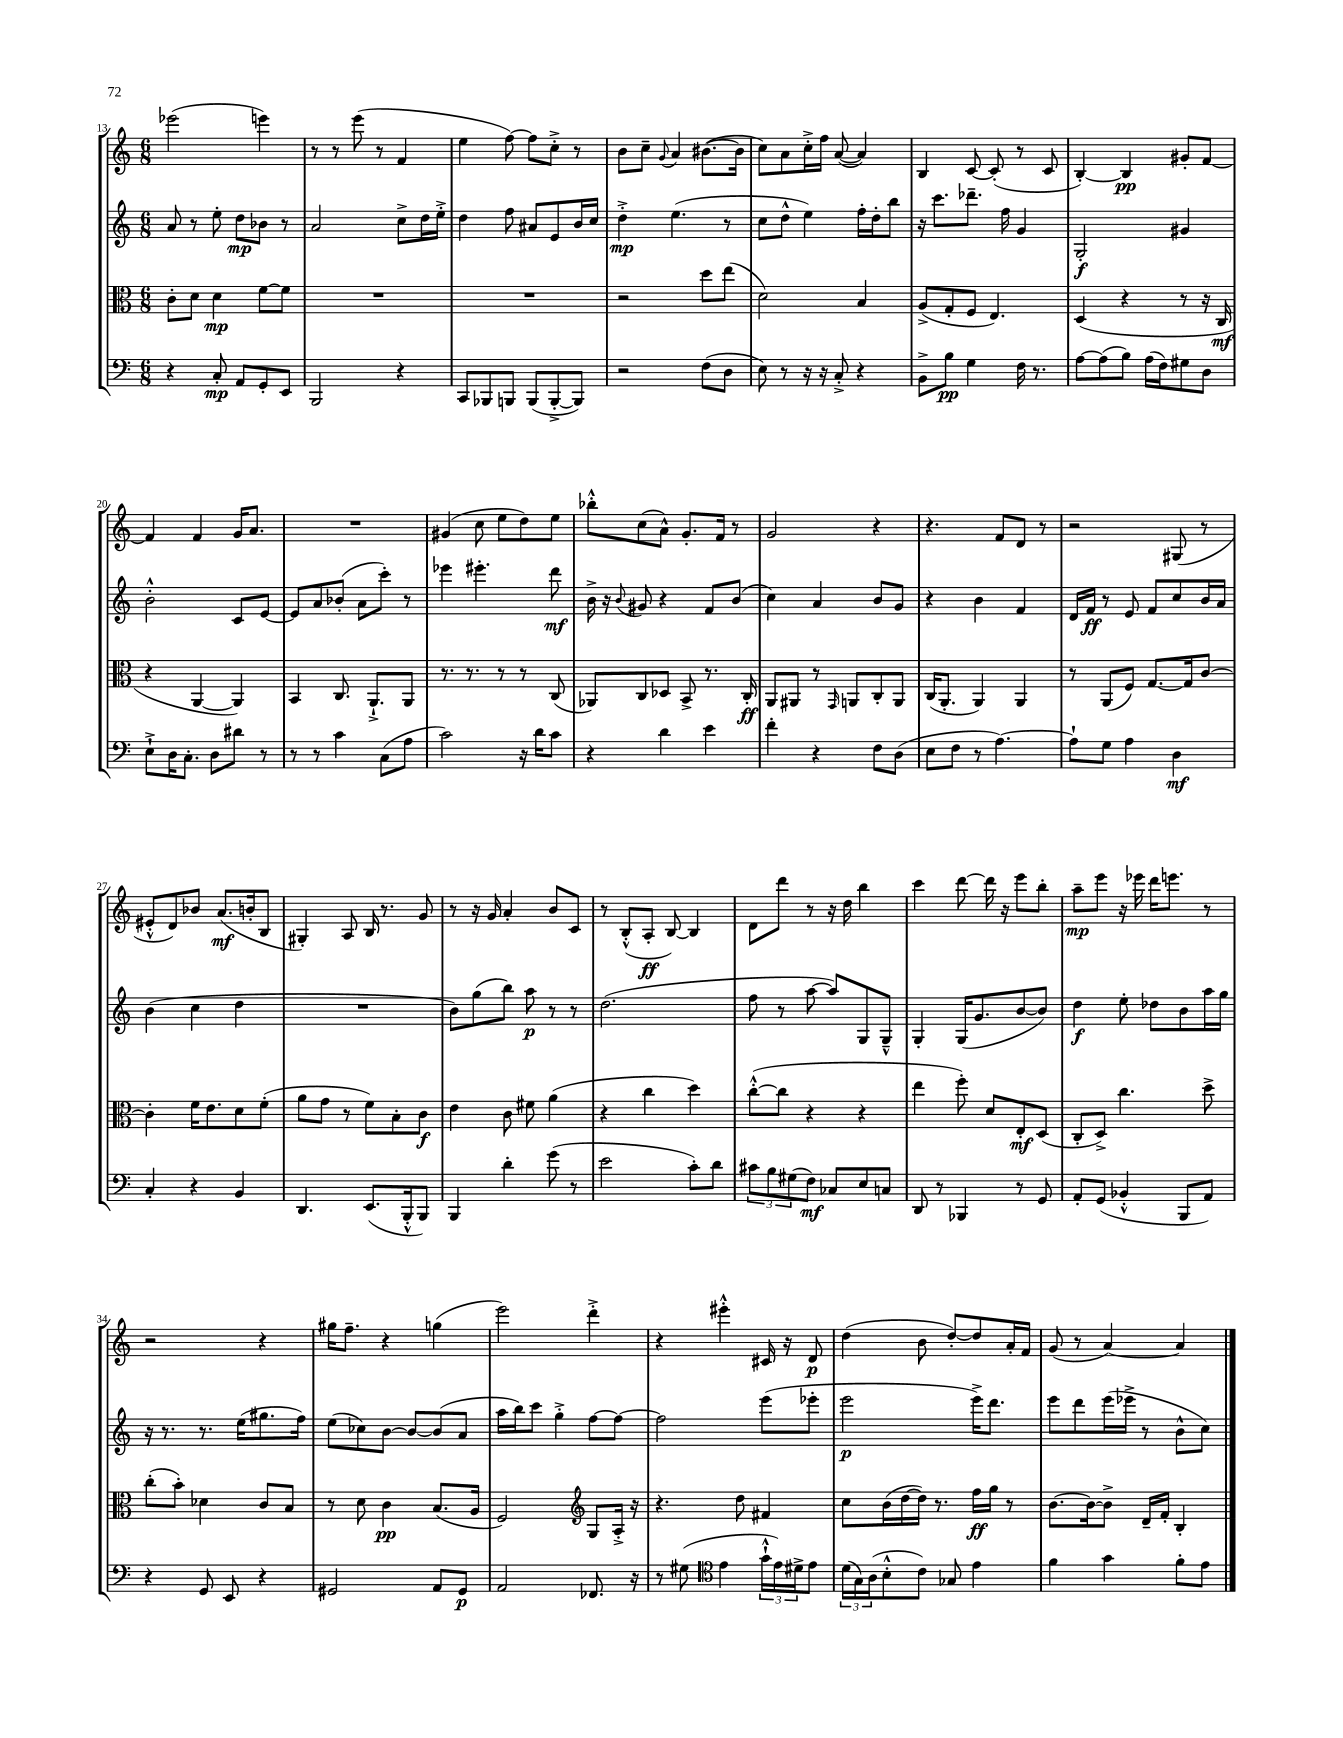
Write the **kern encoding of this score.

**kern	**dynam	**kern	**dynam	**kern	**dynam	**kern	**dynam
*part4	*part4	*part3	*part3	*part2	*part2	*part1	*part1
*staff4	*staff4	*staff3	*staff3	*staff2	*staff2	*staff1	*staff1
*clefF4	*	*clefC3	*	*clefG2	*	*clefG2	*
*k[]	*	*k[]	*	*k[]	*	*k[]	*
*M6/8	*	*M6/8	*	*M6/8	*	*M6/8	*
=13	=13	=13	=13	=13	=13	=13	=13
4r	.	8c'\L	.	8a/	.	(2eee-X\	.
.	.	8d\J	.	8r	.	.	.
8C'/	mp	4d\	mp	8ee'\	.	.	.
8AA/L	.	.	.	8dd\L	mp	.	.
8GG'/	.	[8f\L	.	8b-X\J	.	4eeen\)	.
8EE/J	.	8f\J]	.	8r	.	.	.
=14	=14	=14	=14	=14	=14	=14	=14
2BBB/	.	2.r	.	2a/	.	8r	.
.	.	.	.	.	.	8r	.
.	.	.	.	.	.	(8eee\	.
.	.	.	.	.	.	8r	.
4r	.	.	.	8cc^\L	.	4f/	.
.	.	.	.	16dd\L	.	.	.
.	.	.	.	16ee'^\JJ	.	.	.
=15	=15	=15	=15	=15	=15	=15	=15
8CC/L	.	2.r	.	4dd\	.	4ee\	.
8BBB-X/	.	.	.	.	.	.	.
8BBBn/J	.	.	.	8ff\	.	[8ff\)	.
(8BBB/L	.	.	.	8a#X/L	.	8ff\L]	.
[8BBB'^/	.	.	.	8e/	.	8cc'^\J	.
8BBB/J])	.	.	.	16b/L	.	8r	.
.	.	.	.	16cc/JJ	.	.	.
=16	=16	=16	=16	=16	=16	=16	=16
2r	.	2r	.	4dd'^\	mp	8b\L	.
.	.	.	.	.	.	8cc~\J	.
.	.	.	.	.	.	8qqg/	.
.	.	.	.	(4.ee\	.	4a/	.
(8F\L	.	8dd\L	.	.	.	([8.b#X\L	.
8D\J	.	(8ee\J	.	8r	.	.	.
.	.	.	.	.	.	16b#\Jk]	.
=17	=17	=17	=17	=17	=17	=17	=17
8E\)	.	2d\)	.	8cc\L	.	8cc\L)	.
8r	.	.	.	8dd^^\J	.	8a\	.
16r	.	.	.	4ee\)	.	16cc'^\L	.
16r	.	.	.	.	.	16ff\JJ	.
8C'^/	.	.	.	.	.	([8a/	.
4r	.	4B/	.	16ff'\LL	.	4a/])	.
.	.	.	.	16dd'\J	.	.	.
.	.	.	.	8bb\J	.	.	.
=18	=18	=18	=18	=18	=18	=18	=18
8BB^\L	.	(8A^/L	.	16r	.	4B/	.
.	.	.	.	8.ccc\L	.	.	.
8B\J	pp	8G'/	.	.	.	.	.
4G\	.	8F/J	.	8.ddd-X~\J	.	[8c/	.
.	.	4.E/)	.	.	.	(8c'/]	.
.	.	.	.	16ff\	.	.	.
16F\	.	.	.	4g/	.	8r	.
8.r	.	.	.	.	.	.	.
.	.	.	.	.	.	8c/	.
=19	=19	=19	=19	=19	=19	=19	=19
[8A\L	.	(4D/	.	2G'/	f	[4B'/)	.
(8A\]	.	.	.	.	.	.	.
8B\J)	.	4r	.	.	.	4B/]	pp
(16A\LL	.	.	.	.	.	.	.
16F\J)	.	.	.	.	.	.	.
8G#X\	.	8r	.	4g#X/	.	8g#X'/L	.
8D\J	.	16r	.	.	.	[8f/J	.
.	.	16C/	mf	.	.	.	.
!!LO:LB:g=z
=20	=20	=20	=20	=20	=20	=20	=20
8E`^\L	.	4r	.	2b'^^\	.	4f/]	.
16D\K	.	.	.	.	.	.	.
8.C'\J	.	.	.	.	.	.	.
.	.	[4AA/	.	.	.	4f/	.
8D\L	.	.	.	.	.	.	.
8d#X\J	.	4AA/])	.	8c/L	.	16g/KL	.
.	.	.	.	.	.	8.a/J	.
8r	.	.	.	[8e/J	.	.	.
=21	=21	=21	=21	=21	=21	=21	=21
8r	.	4BB/	.	8e/L]	.	2.r	.
8r	.	.	.	8a/	.	.	.
4c\	.	8.C/	.	(8b-X'/J	.	.	.
.	.	.	.	8a\L	.	.	.
.	.	8.AA`^/L	.	.	.	.	.
(8C\L	.	.	.	8ccc'\J)	.	.	.
8A\J	.	8AA/J	.	8r	.	.	.
=22	=22	=22	=22	=22	=22	=22	=22
2c\)	.	8.r	.	4eee-X\	.	(4g#X/	.
.	.	8.r	.	.	.	.	.
.	.	.	.	4.eee#X'\	.	8cc\	.
.	.	8r	.	.	.	8ee\L	.
16r	.	8r	.	.	.	8dd\)	.
16d\KL	.	.	.	.	.	.	.
8c\J	.	(8C/	.	8ddd\	mf	8ee\J	.
=23	=23	=23	=23	=23	=23	=23	=23
4r	.	8AA-X/L)	.	16b^\	.	8bb-X'^^\L	.
.	.	.	.	16r	.	.	.
.	.	.	.	8qqb/	.	.	.
.	.	8C/	.	8g#X/	.	(8cc\	.
4d\	.	8D-X/J	.	4r	.	8a^^\J)	.
.	.	8BB^/	.	.	.	8.g'/L	.
4e\	.	8.r	.	8f/L	.	.	.
.	.	.	.	.	.	16f/Jk	.
.	.	.	.	(8b/J	.	8r	.
.	.	16C'/	ff	.	.	.	.
=24	=24	=24	=24	=24	=24	=24	=24
4f'\	.	8AA/L	.	4cc\)	.	2g/	.
.	.	8AA#X/J	.	.	.	.	.
4r	.	8r	.	4a/	.	.	.
.	.	16qqGG/	.	.	.	.	.
.	.	8AAn/L	.	.	.	.	.
8F\L	.	8C'/	.	8b/L	.	4r	.
(8D\J	.	8AA/J	.	8g/J	.	.	.
=25	=25	=25	=25	=25	=25	=25	=25
8E\L	.	(16C/KL	.	4r	.	4.r	.
.	.	8.AA'/J	.	.	.	.	.
8F\J	.	.	.	.	.	.	.
8r	.	4AA/)	.	4b\	.	.	.
[4.A\)	.	.	.	.	.	8f/L	.
.	.	4AA/	.	4f/	.	8d/J	.
.	.	.	.	.	.	8r	.
=26	=26	=26	=26	=26	=26	=26	=26
8A`\L]	.	8r	.	16d/LL	.	2r	.
.	.	.	.	16f/JJ	ff	.	.
8G\J	.	(8AA/L	.	8r	.	.	.
4A\	.	8F/J)	.	8e/	.	.	.
.	.	[8.G/L	.	8f/L	.	.	.
4D\	mf	.	.	8cc/	.	(8G#X/	.
.	.	16G/k]	.	.	.	.	.
.	.	[8c/J	.	16b/L	.	8r	.
.	.	.	.	16a/JJ	.	.	.
!!LO:LB:g=z
=27	=27	=27	=27	=27	=27	=27	=27
4C'/	.	4c'\]	.	(4b\	.	8e#X'^^/L	.
.	.	.	.	.	.	8d/)	.
4r	.	16f\KL	.	4cc\	.	8b-X/J	.
.	.	8.e\	.	.	.	.	.
.	.	.	.	.	.	(8.a/L	mf
4BB/	.	8d\	.	4dd\	.	.	.
.	.	.	.	.	.	16bn'/k	.
.	.	(8f'\J	.	.	.	8B/J	.
=28	=28	=28	=28	=28	=28	=28	=28
4.DD/	.	8a\L	.	2.r	.	4G#X'/)	.
.	.	8g\J	.	.	.	.	.
.	.	8r	.	.	.	8A/	.
(8.EE/L	.	8f\L)	.	.	.	16B/	.
.	.	.	.	.	.	8.r	.
.	.	8B'\	.	.	.	.	.
16BBB'^^/k	.	.	.	.	.	.	.
8BBB/J)	.	8c\J	f	.	.	8g/	.
=29	=29	=29	=29	=29	=29	=29	=29
4BBB/	.	4e\	.	8b\L)	.	8r	.
.	.	.	.	(8gg\	.	16r	.
.	.	.	.	.	.	16g/	.
4d'\	.	8c\	.	8bb\J)	.	4a'/	.
.	.	8f#X\	.	8aa\	p	.	.
(8g\	.	(4a\	.	8r	.	8b/L	.
8r	.	.	.	8r	.	8c/J	.
=30	=30	=30	=30	=30	=30	=30	=30
2e\	.	4r	.	(2.dd\	.	8r	.
.	.	.	.	.	.	(8B'^^/L	.
.	.	4cc\	.	.	.	8A'/J	ff
.	.	.	.	.	.	[8B/)	.
8c'\L)	.	4dd\)	.	.	.	4B/]	.
8d\J	.	.	.	.	.	.	.
=31	=31	=31	=31	=31	=31	=31	=31
12c#X\L	.	([8cc'^^\L	.	8ff\	.	8d\L	.
12B\	.	.	.	.	.	.	.
.	.	8cc\J]	.	8r	.	8ddd\J	.
(12G#X\	.	.	.	.	.	.	.
8F\J)	mf	4r	.	[8aa\	.	8r	.
8C-X/L	.	.	.	8aa/L])	.	16r	.
.	.	.	.	.	.	16dd\	.
8E/	.	4r	.	8G/	.	4bb\	.
8Cn/J	.	.	.	8G~^^/J	.	.	.
=32	=32	=32	=32	=32	=32	=32	=32
8DD/	.	4ee\	.	4G'/	.	4ccc\	.
8r	.	.	.	.	.	.	.
4BBB-X/	.	8ff'\)	.	(16G/KL	.	[8ddd\	.
.	.	.	.	8.g/	.	.	.
.	.	8d/L	.	.	.	16ddd\]	.
.	.	.	.	.	.	16r	.
8r	.	8E'/	mf	[8b/	.	8eee\L	.
8GG/	.	(8D/J	.	8b/J])	.	8bb'\J	.
=33	=33	=33	=33	=33	=33	=33	=33
8AA'/L	.	8C'/L	.	4dd\	f	8aa~\L	mp
(8GG/J	.	8D^/J)	.	.	.	8eee\J	.
4BB-X'^^/	.	4.cc\	.	8ee'\	.	16r	.
.	.	.	.	.	.	16eee-X\	.
.	.	.	.	8dd-X\L	.	16ddd\KL	.
.	.	.	.	.	.	8.eeen\J	.
8BBB/L	.	.	.	8b\	.	.	.
8AA/J)	.	8dd^\	.	16aa\L	.	8r	.
.	.	.	.	16gg\JJ	.	.	.
!!LO:LB:g=z
=34	=34	=34	=34	=34	=34	=34	=34
4r	.	(8cc'\L	.	16r	.	2r	.
.	.	.	.	8.r	.	.	.
.	.	8b'\J)	.	.	.	.	.
8GG/	.	4d-X\	.	8.r	.	.	.
8EE/	.	.	.	.	.	.	.
.	.	.	.	(16ee\KL	.	.	.
4r	.	8c/L	.	8.gg#X\	.	4r	.
.	.	8B/J	.	.	.	.	.
.	.	.	.	16ff\Jk)	.	.	.
=35	=35	=35	=35	=35	=35	=35	=35
2GG#X/	.	8r	.	(8ee\L	.	16gg#X\KL	.
.	.	.	.	.	.	8.ff~\J	.
.	.	8d\	.	8cc-X\)	.	.	.
.	.	4c\	pp	[8b\J	.	4r	.
.	.	.	.	8b/L_	.	.	.
8AA/L	.	(8.B/L	.	(8b/]	.	(4ggn\	.
8GG#/J	p	.	.	8a/J	.	.	.
.	.	16A/Jk	.	.	.	.	.
=36	=36	=36	=36	=36	=36	=36	=36
2AA/	.	2F/)	.	16aa\LL	.	2eee\)	.
.	.	.	.	16bb\J)	.	.	.
.	.	.	.	8ccc\J	.	.	.
.	.	.	.	4gg'^\	.	.	.
*	*	*clefG2	*	*	*	*	*
8.FF-X/	.	8G/L	.	[8ff\L	.	4ddd'^\	.
.	.	16A'^/Jk	.	8ff\J_	.	.	.
16r	.	16r	.	.	.	.	.
=37	=37	=37	=37	=37	=37	=37	=37
8r	.	4.r	.	2ff\]	.	4r	.
(8G#X\	.	.	.	.	.	.	.
*clefC4	*	*	*	*	*	*	*
4e\	.	.	.	.	.	4eee#X'^^\	.
.	.	8dd\	.	.	.	.	.
24g`^^\LL	.	4f#X/	.	(8eee\L	.	16c#X/	.
24e\)	.	.	.	.	.	.	.
.	.	.	.	.	.	16r	.
24d#X^\J	.	.	.	.	.	.	.
8e\J	.	.	.	8eee-X'\J	.	8d/	p
=38	=38	=38	=38	=38	=38	=38	=38
(24d\LL	.	8cc\L	.	2eee\	p	(4dd\	.
24G\)	.	.	.	.	.	.	.
(24A\J	.	.	.	.	.	.	.
8B'^^\	.	(16b\L	.	.	.	.	.
.	.	[16dd\	.	.	.	.	.
8c\J)	.	16dd\JJ])	.	.	.	8b\	.
.	.	8.r	.	.	.	.	.
8G-X/	.	.	.	.	.	[8dd'/L)	.
4e\	.	16ff\LL	ff	16eee^\KL)	.	8dd/]	.
.	.	16gg\JJ	.	8.ddd\J	.	.	.
.	.	8r	.	.	.	16a'/L	.
.	.	.	.	.	.	16f/JJ	.
=39	=39	=39	=39	=39	=39	=39	=39
4f\	.	[8.b\L	.	8eee\L	.	(8g/	.
.	.	.	.	8ddd\	.	8r	.
.	.	16b\k_	.	.	.	.	.
4g\	.	8b^\J]	.	(16eee\L	.	[4a/)	.
.	.	.	.	16eee-X^\JJ	.	.	.
.	.	16d~/LL	.	8r	.	.	.
.	.	16f'/JJ	.	.	.	.	.
8f'\L	.	4B'/	.	8b^^\L	.	4a/]	.
8e\J	.	.	.	8cc\J)	.	.	.
==	==	==	==	==	==	==	==
*-	*-	*-	*-	*-	*-	*-	*-
